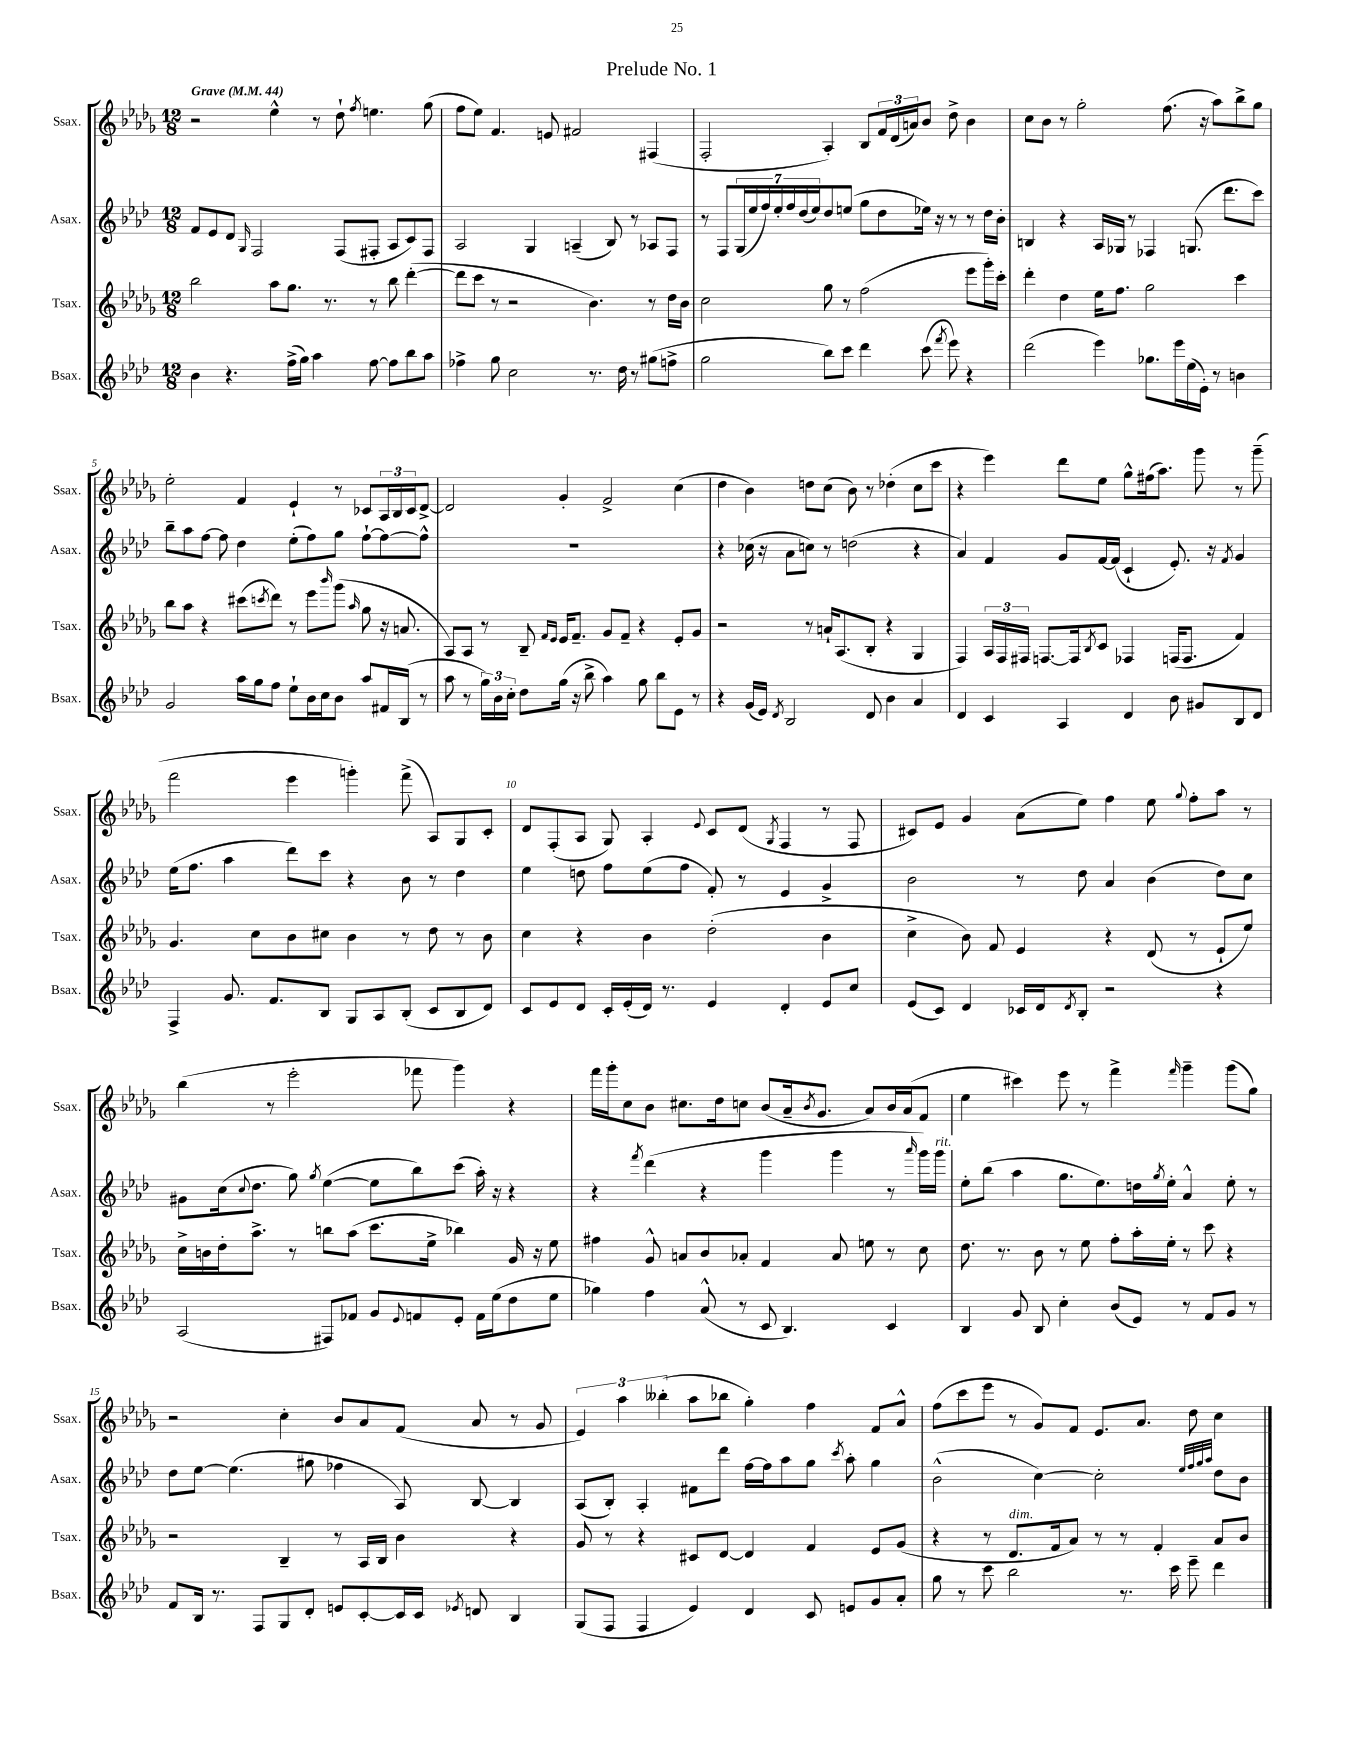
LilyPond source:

\header { title = "Prelude No. 1" }
<<
\new StaffGroup <<
\new Staff = "s0" \with { instrumentName = "Ssax." shortInstrumentName = "Ssax." } {
    \clef treble \key des \major \numericTimeSignature \time 12/8 \tempo "Grave" 4 = 44
    r2 ees''4-^ r8 des''8-! \acciaccatura { f''8 } e''4. ges''8( |
    f''8 ees''8) f'4. e'8 fis'2 fis4( |
    f2-. aes4-.) bes8 \tuplet 3/2 { f'16 des'16( a'16) } bes'8 des''8-> bes'4 |
    c''8 bes'8 r8 ges''2-. f''8.( r16 aes''8) bes''8-> ges''8 |
    ees''2-. f'4 ees'4-! r8 ces'8 \tuplet 3/2 { aes16 bes16 ces'16 } des'8~-> |
    des'2 ges'4-. f'2-> c''4( |
    des''4 bes'4) d''8 c''8( bes'8) r8 des''4-.( c''8 c'''8 |
    r4 ees'''4) des'''8 ees''8 ges''8-^ fis''16( aes''8.) ges'''8 r8 ges'''8--( |
    f'''2 ees'''4 g'''4-.) f'''8->( aes8) ges8 c'8-. |
    des'8 f8-.( aes8 ges8) aes4-. \appoggiatura { ees'8 } c'8 des'8( \acciaccatura { ges8 } f4 r8 f8 |
    cis'8) ees'8 ges'4 aes'8( ees''8) f''4 ees''8 \appoggiatura { ges''8 } f''8-. aes''8 r8 |
    bes''4( r8 ees'''2-. fes'''8 ges'''4) r4 |
    f'''16 ges'''16-. c''8 bes'8 cis''8. des''16 c''8 bes'8( aes'16-- \acciaccatura { bes'8 } ges'8. aes'8) bes'16 aes'16( f'8 |
    ees''4 cis'''4) ees'''8 r8 f'''4-> \grace { f'''16 } ges'''4-- ges'''8( ges''8) |
    r2 c''4-. bes'8 aes'8 f'8( aes'8 r8 ges'8 |
    \tuplet 3/2 { ees'4) aes''4 beses''4-.( } aes''8 bes''8 ges''4-.) f''4 f'8 aes'8-^ |
    f''8( c'''8 ees'''8 r8 ges'8) f'8 ees'8. aes'8. des''8 c''4 \bar "|." |
}
\new Staff = "s1" \with { instrumentName = "Asax." shortInstrumentName = "Asax." } {
    \clef treble \key aes \major \numericTimeSignature \time 12/8
    f'8 ees'8 des'8 \grace { g16 } f2 f8( fis8-. aes8 c'8) fis8 |
    aes2 g4 a4--( bes8) r8 aes8 f8 |
    r8 f8 \tuplet 7/4 { g16( ees''16 f''16) ees''16-. f''16 des''16( ees''16) } des''8 e''8( g''8 des''8 ees''16) r16 r8 r8 des''16 bes'16-. |
    b4 r4 aes16 ges16 r8 fes4 g8.( des'''8. c'''8) |
    bes''8-- aes''8 f''8~ f''8 des''4 ees''8-.( f''8) g''8 f''8~-! f''8~ f''8-^ |
    R1. |
    r4 ces''16( r16 aes'8 c''8) r8 d''2( r4 |
    aes'4) f'4 g'8 f'16~ f'16( c'4-! ees'8.-.) r16 \acciaccatura { f'8 } g'4 |
    ees''16( f''8. aes''4 des'''8) c'''8 r4 bes'8 r8 des''4 |
    ees''4 d''8 f''8 ees''8( f''8 f'8-.) r8 ees'4 g'4-> |
    bes'2 r8 des''8 aes'4 bes'4( des''8) c''8 |
    gis'8 c''16( \appoggiatura { c''8 } des''8. g''8) \acciaccatura { g''8 } ees''4~( ees''8 bes''8) c'''8( aes''16-.) r16 r4 |
    r4 \acciaccatura { f'''8 } des'''4( r4 g'''4 g'''4 r8 \grace { aes'''16 } g'''16) g'''16^\markup { \italic "rit." } |
    ees''8-. bes''8( aes''4 g''8. ees''8.) d''16 \acciaccatura { g''8 } ees''16-. aes'4-^ ees''8-. r8 |
    des''8 ees''8~ ees''4.( gis''8 fes''4 aes8) bes8~ bes4 |
    aes8( bes8-.) aes4-. fis'8 des'''8 f''16~ f''16 aes''8 g''8 \acciaccatura { c'''8 } aes''8-. g''4 |
    bes'2-^( c''4~) c''2-. \grace { ees''32 f''32 g''32 aes''32 } des''8 bes'8 \bar "|." |
}
\new Staff = "s2" \with { instrumentName = "Tsax." shortInstrumentName = "Tsax." } {
    \clef treble \key des \major \numericTimeSignature \time 12/8
    bes''2 aes''8 ges''8. r8. r8 bes''8 des'''4~-.( |
    des'''8 c'''8 r8 r2 bes'4.) r8 des''16 bes'16 |
    c''2 ges''8 r8 f''2( ees'''8 ges'''16-.) c'''16-. |
    des'''4-. des''4 ees''16 f''8. ges''2 c'''4 |
    bes''8 aes''8 r4 cis'''8( \acciaccatura { c'''8 } des'''8) r8 ees'''8 \grace { bes'''16 } ges'''8( \grace { aes''16 } ges''8 r16 a'8. |
    aes8) aes8 r8 bes8-- \grace { f'16 ees'16 } ees'16 f'8.-- ges'8 f'8-- r4 ees'8-. ges'8 |
    r2 r8 a'16-! aes8.( bes8-. r4 ges4 |
    f4) \tuplet 3/2 { aes16 f16 fis16 } f8.~ f16 \acciaccatura { bes8 } c'8 fes4 f16( f8. f'4) |
    ges'4. c''8 bes'8 cis''8 bes'4 r8 des''8 r8 bes'8 |
    c''4 r4 bes'4 des''2-.( bes'4 |
    c''4-> bes'8) f'8 ees'4 r4 des'8( r8 ees'8-! ees''8) |
    c''16-> b'16 des''16-. aes''8.-> r8 b''8 aes''8( c'''8. ees''16-> bes''4) ges'16 r16 ees''8 |
    fis''4 ges'8-^ a'8 bes'8 aes'8-. f'4 aes'8 e''8 r8 c''8 |
    des''8. r8. bes'8 r8 ees''8 f''8-. aes''16-. ees''16-. r8 c'''8 r4 |
    r2 bes4-- r8 aes16 bes16 bes'4 r4 |
    ges'8 r8 r4 cis'8 des'8~ des'4 f'4 ees'8 ges'8( |
    r4 r8 des'8.^\markup { \italic "dim." } f'16 aes'8) r8 r8 f'4-. aes'8 bes'8 \bar "|." |
}
\new Staff = "s3" \with { instrumentName = "Bsax." shortInstrumentName = "Bsax." } {
    \clef treble \key aes \major \numericTimeSignature \time 12/8
    bes'4 r4. f''16->( g''16) aes''4 f''8~ f''8 bes''8 aes''8 |
    fes''4-> g''8 c''2 r8. des''16 r8 gis''8( f''8-> |
    g''2 bes''8) c'''8 des'''4 c'''8( \acciaccatura { f'''8 } ees'''8) r4 |
    des'''2( ees'''4) ges''8. ees'''16 ees''16( ees'16-.) r8 b'4 |
    g'2 aes''16 g''16 f''8 ees''8-! bes'16 c''16 bes'8 aes''8 fis'16 bes16( r8 |
    aes''8 r8 \tuplet 3/2 { g''16) bes'16 c''16-. } des''8 g''16( r16 bes''8-> aes''4) g''8 bes''8 ees'8 r8 |
    r4 g'16( ees'16) \acciaccatura { des'8 } bes2 des'8 bes'4 aes'4 |
    des'4 c'4 aes4 des'4 bes'8 gis'8 bes8 des'8 |
    f4-> g'8. f'8. bes8 g8 aes8 bes8-.( c'8 bes8 des'8) |
    c'8 ees'8 des'8 c'16-. ees'16-.( des'16) r8. ees'4 des'4-. ees'8 c''8 |
    ees'8( c'8) des'4 ces'16 des'16 \acciaccatura { des'8 } bes8-. r2 r4 |
    aes2( fis8) fes'8 g'8 \appoggiatura { ees'8 } f'8 ees'8-. f'16 ees''16( des''8 ees''8 |
    ges''4) f''4 aes'8-^( r8 c'8 bes4.) c'4 |
    bes4 g'8 bes8 c''4-. bes'8( ees'8) r8 f'8 g'8 r8 |
    f'8 bes16 r8. f8 g8 des'8-. e'8 c'8~-. c'16 c'16 \acciaccatura { ees'8 } d'8 bes4 |
    g8( f8 f4 ees'4) des'4 c'8 e'8 g'8 aes'8-. |
    g''8 r8 c'''8 bes''2 r8. c'''16 ees'''8-- des'''4 \bar "|." |
}
>>
>>
\layout { \context { \Score \override BarNumber.break-visibility = ##(#f #t #t) barNumberVisibility = #(every-nth-bar-number-visible 5) } }
